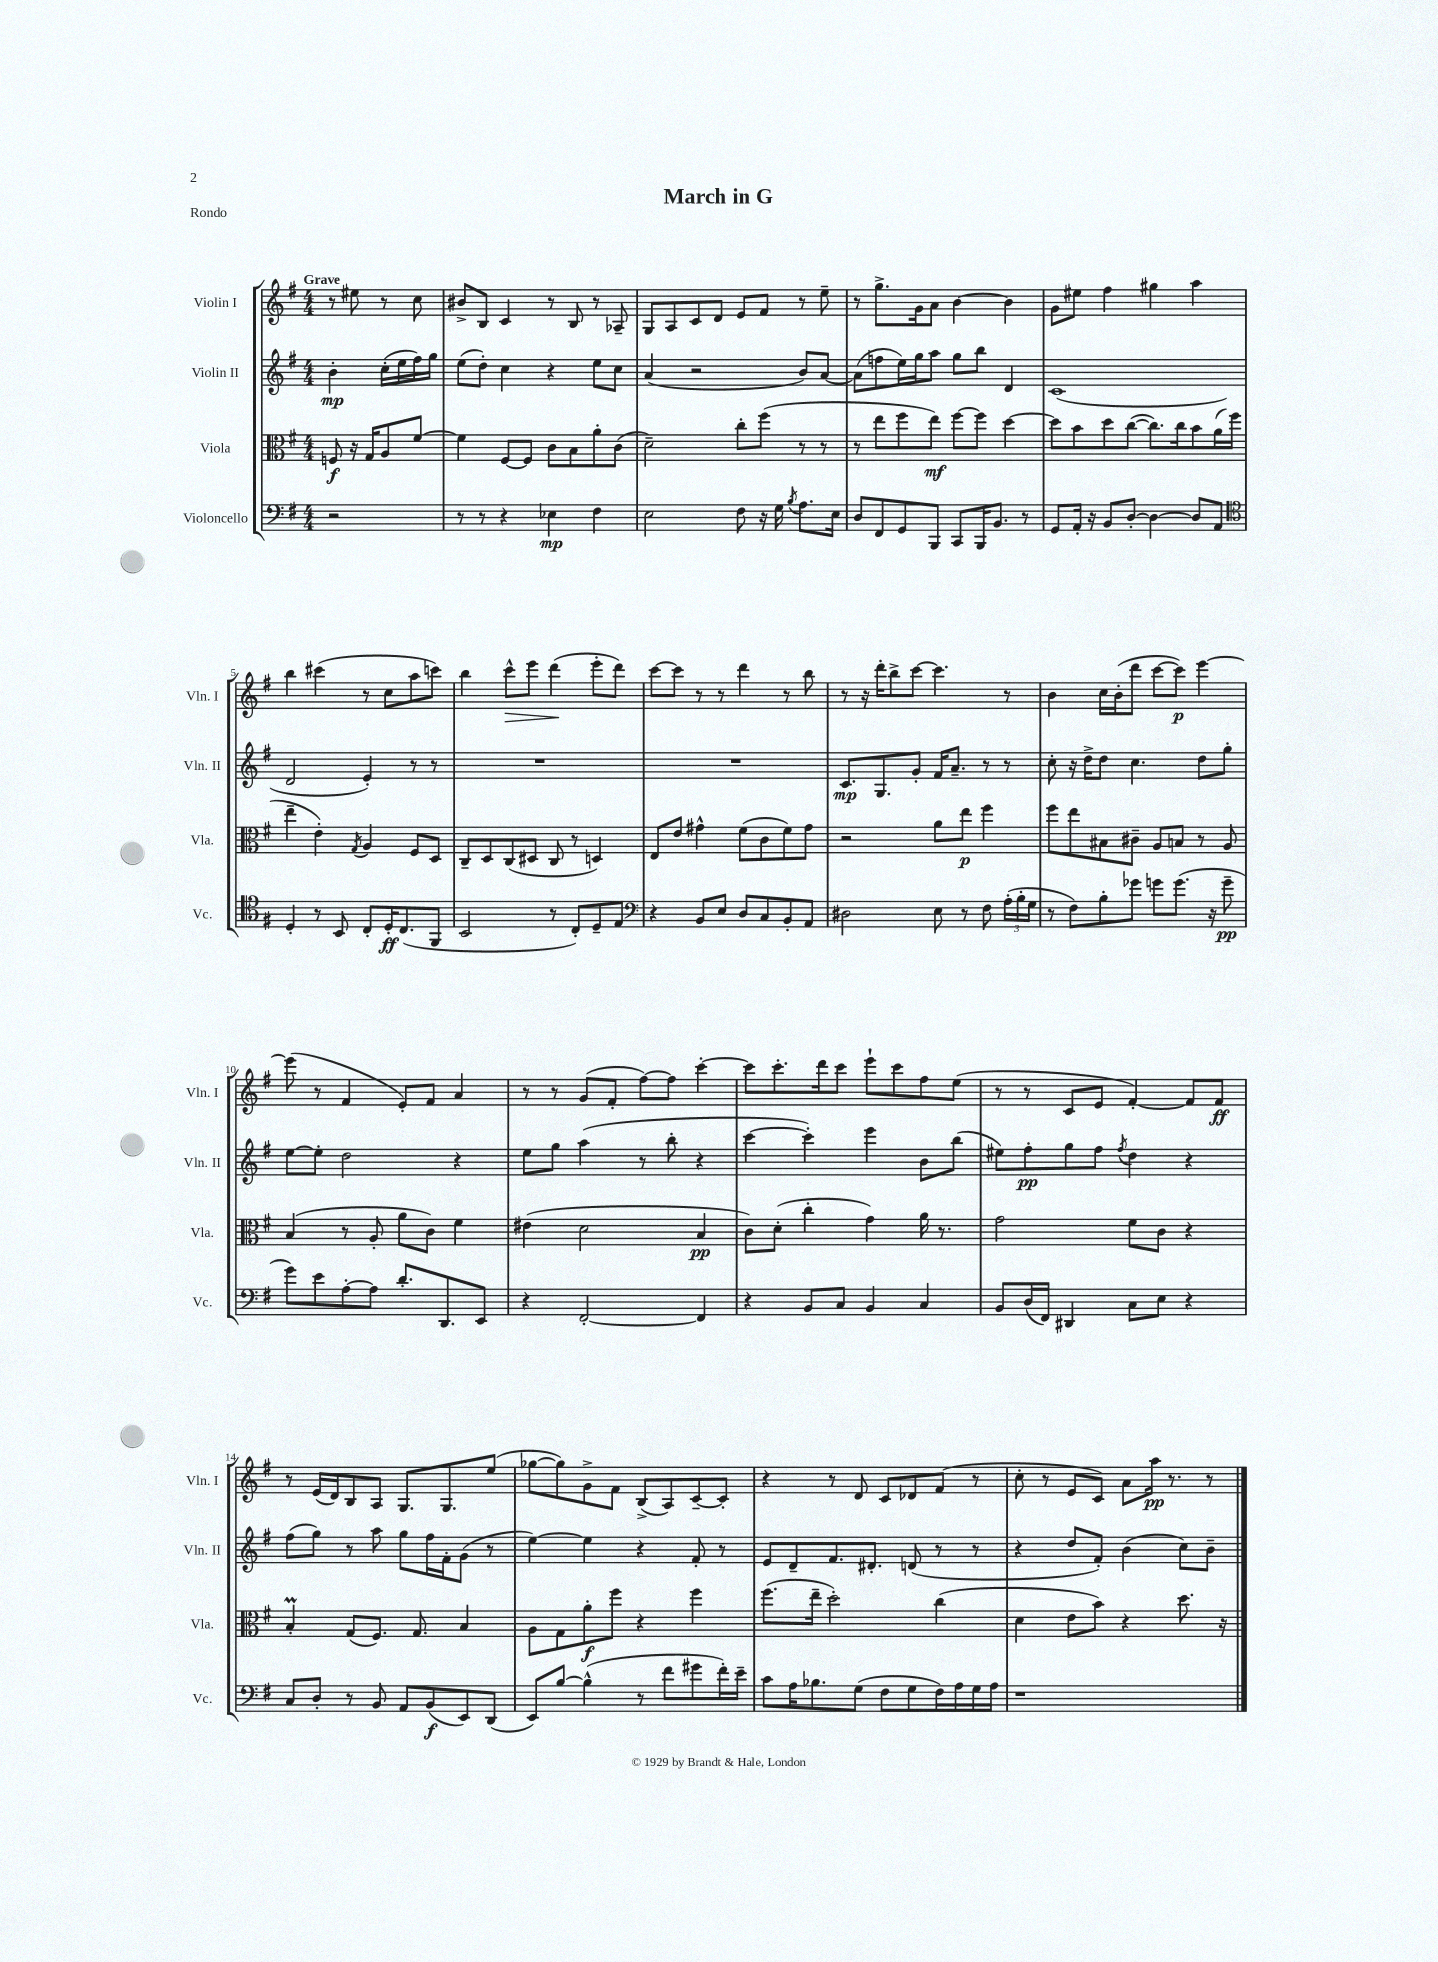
\header { title = "March in G" piece = "Rondo" }
<<
\new StaffGroup <<
\new Staff = "s0" \with { instrumentName = "Violin I" shortInstrumentName = "Vln. I" } {
    \clef treble \key g \major \numericTimeSignature \time 4/4 \partial 2 \tempo "Grave"
    \autoBeamOff r8 eis''8 r8 c''8 |
    bis'8[-> b8] c'4 r8 b8 r8 aes8-- |
    g8[ a8 c'8 d'8] e'8[ fis'8] r8 e''8-- |
    r8 g''8.[-> g'16 a'8] b'4~ b'4 |
    g'8[ eis''8] fis''4 gis''4 a''4 |
    b''4 cis'''4( r8 c''8[ a''8 c'''8]) |
    b''4 c'''8[-^\> e'''8] d'''4\!( e'''8[-. d'''8]) |
    c'''8[~ c'''8] r8 r8 d'''4 r8 b''8 |
    r8 r16 d'''16[-. b''8-> c'''8]~ c'''4. r8 |
    b'4 c''16[ b'16-.( d'''8] c'''8[~ c'''8]\p) e'''4~ |
    e'''8( r8 fis'4 e'8[-.) fis'8] a'4 |
    r8 r8 g'8[( fis'8]-. fis''8[~) fis''8] c'''4~-. |
    c'''8[ c'''8.-. d'''16 c'''8] e'''8[-! c'''8 fis''8 e''8]( |
    r8 r8 c'8[ e'8] fis'4~-.) fis'8[ fis'8]\ff |
    r8 e'16[( d'16) b8 a8] g8.[ g8. e''8]( |
    ges''8[~ ges''8) g'8-> fis'8] b8[->( a8) c'8~-- c'8]-. |
    r4 r8 d'8 c'8[ des'8 fis'8]( r8 |
    c''8-. r8 e'8[ c'8]) a'8[ a''16]\pp r8. r8 \bar "|." |
}
\new Staff = "s1" \with { instrumentName = "Violin II" shortInstrumentName = "Vln. II" } {
    \clef treble \key g \major \numericTimeSignature \time 4/4 \partial 2
    \autoBeamOff b'4-.\mp c''16[-.( e''16 fis''16) g''16] |
    e''8[( d''8]-.) c''4 r4 e''8[ c''8] |
    a'4( r2 b'8[) a'8]~ |
    a'8[( f''8 e''16) g''16 a''8] g''8[ b''8] d'4 |
    c'1( |
    d'2 e'4-.) r8 r8 |
    R1 |
    R1 |
    c'8.[\mp g8. g'8]-. fis'16[ a'8.]-- r8 r8 |
    c''8-. r16 d''16[-> d''8] c''4. d''8[ g''8]-. |
    e''8[~ e''8]-. d''2 r4 |
    e''8[ g''8] a''4( r8 b''8-. r4 |
    c'''4~ c'''4-.) e'''4 b'8[ b''8]( |
    eis''8[) fis''8-.\pp g''8 fis''8] \acciaccatura { fis''8 } d''4 r4 |
    fis''8[( g''8]) r8 a''8 g''8[ fis''16 fis'16-. g'8]( r8 |
    e''4~) e''4 r4 fis'8-. r8 |
    e'8[ d'8-- fis'8. dis'8.]-. d'8( r8 r8 |
    r4 d''8[ fis'8]-.) b'4( c''8[) b'8]-- \bar "|." |
}
\new Staff = "s2" \with { instrumentName = "Viola" shortInstrumentName = "Vla." } {
    \clef alto \key g \major \numericTimeSignature \time 4/4 \partial 2
    \autoBeamOff f8\f r16 g16[ a8 fis'8]~ |
    fis'4 fis8[~ fis8] c'8[ b8 a'8-. c'8]( |
    d'2--) c''8[-. fis''8]( r8 r8 |
    r8 e''8[ fis''8 e''8]\mf) fis''8[~ fis''8] d''4~ |
    d''8[ b'8 d''8 c''8]~( c''8.[) c''16 b'8 a'16( fis''16] |
    e''4-- e'4-.) \acciaccatura { g8 } a4 fis8[ d8] |
    c8[-- d8 c8( dis8] c8 r8 d4) |
    e8[ e'8] gis'4-^ fis'8[( c'8 fis'8) gis'8] |
    r2 a'8[ e''8]\p fis''4 |
    fis''8[ e''8 bis8 cis'8]-- a8[ b8] r8 a8 |
    b4( r8 a8-. a'8[ c'8]) fis'4 |
    eis'4( d'2 b4\pp |
    c'8[) d'8]-.( c''4-. g'4) a'16 r8. |
    g'2 fis'8[ c'8] r4 |
    b4-.\prall g8[( fis8.]) g8. b4 |
    a8[ g8 a'8-.\f fis''8] r4 fis''4 |
    fis''8.[( e''16]-- d''2-.) c''4( |
    d'4 e'8[ b'8]) r4 d''8. r16 \bar "|." |
}
\new Staff = "s3" \with { instrumentName = "Violoncello" shortInstrumentName = "Vc." } {
    \clef bass \key g \major \numericTimeSignature \time 4/4 \partial 2
    \autoBeamOff r2 |
    r8 r8 r4 ees4\mp fis4 |
    e2 fis8 r16 g16 \acciaccatura { b8 } a8.[ e16] |
    d8[ fis,8 g,8 b,,8] c,8[ b,,16 b,8.] r8 |
    g,8[ a,16]-. r16 b,8[ d8]~-. d4~ d8[ a,8] |
    \clef tenor d4-. r8 b,8 c8[-. d16-.\ff c8.( fis,8] |
    b,2 r8 c8[-.) d8-- e8] |
    \clef bass r4 b,8[ e8] d8[ c8 b,8-. a,8] |
    dis2 e8 r8 fis8 \tuplet 3/2 { a16[-.( b16-. g16] } |
    r8 fis8[) b8-. ges'8] g'8[ g'8.]( r16 g'8--\pp |
    g'8[) e'8 a8~-. a8] d'8.[-. d,8. e,8] |
    r4 fis,2~-. fis,4 |
    r4 b,8[ c8] b,4 c4 |
    b,8[ d16( fis,16]) dis,4 c8[ e8] r4 |
    c8[ d8]-. r8 b,8 a,8[ b,8\f( e,8) d,8]( |
    e,8[) b8]~ b4-^( r8 fis'8[ gis'8 fis'16-.) e'16]-- |
    c'8[ a16 bes8. g8]( fis8[ g8 fis16) a16 g16 a16] |
    r1 \bar "|." |
}
>>
>>
